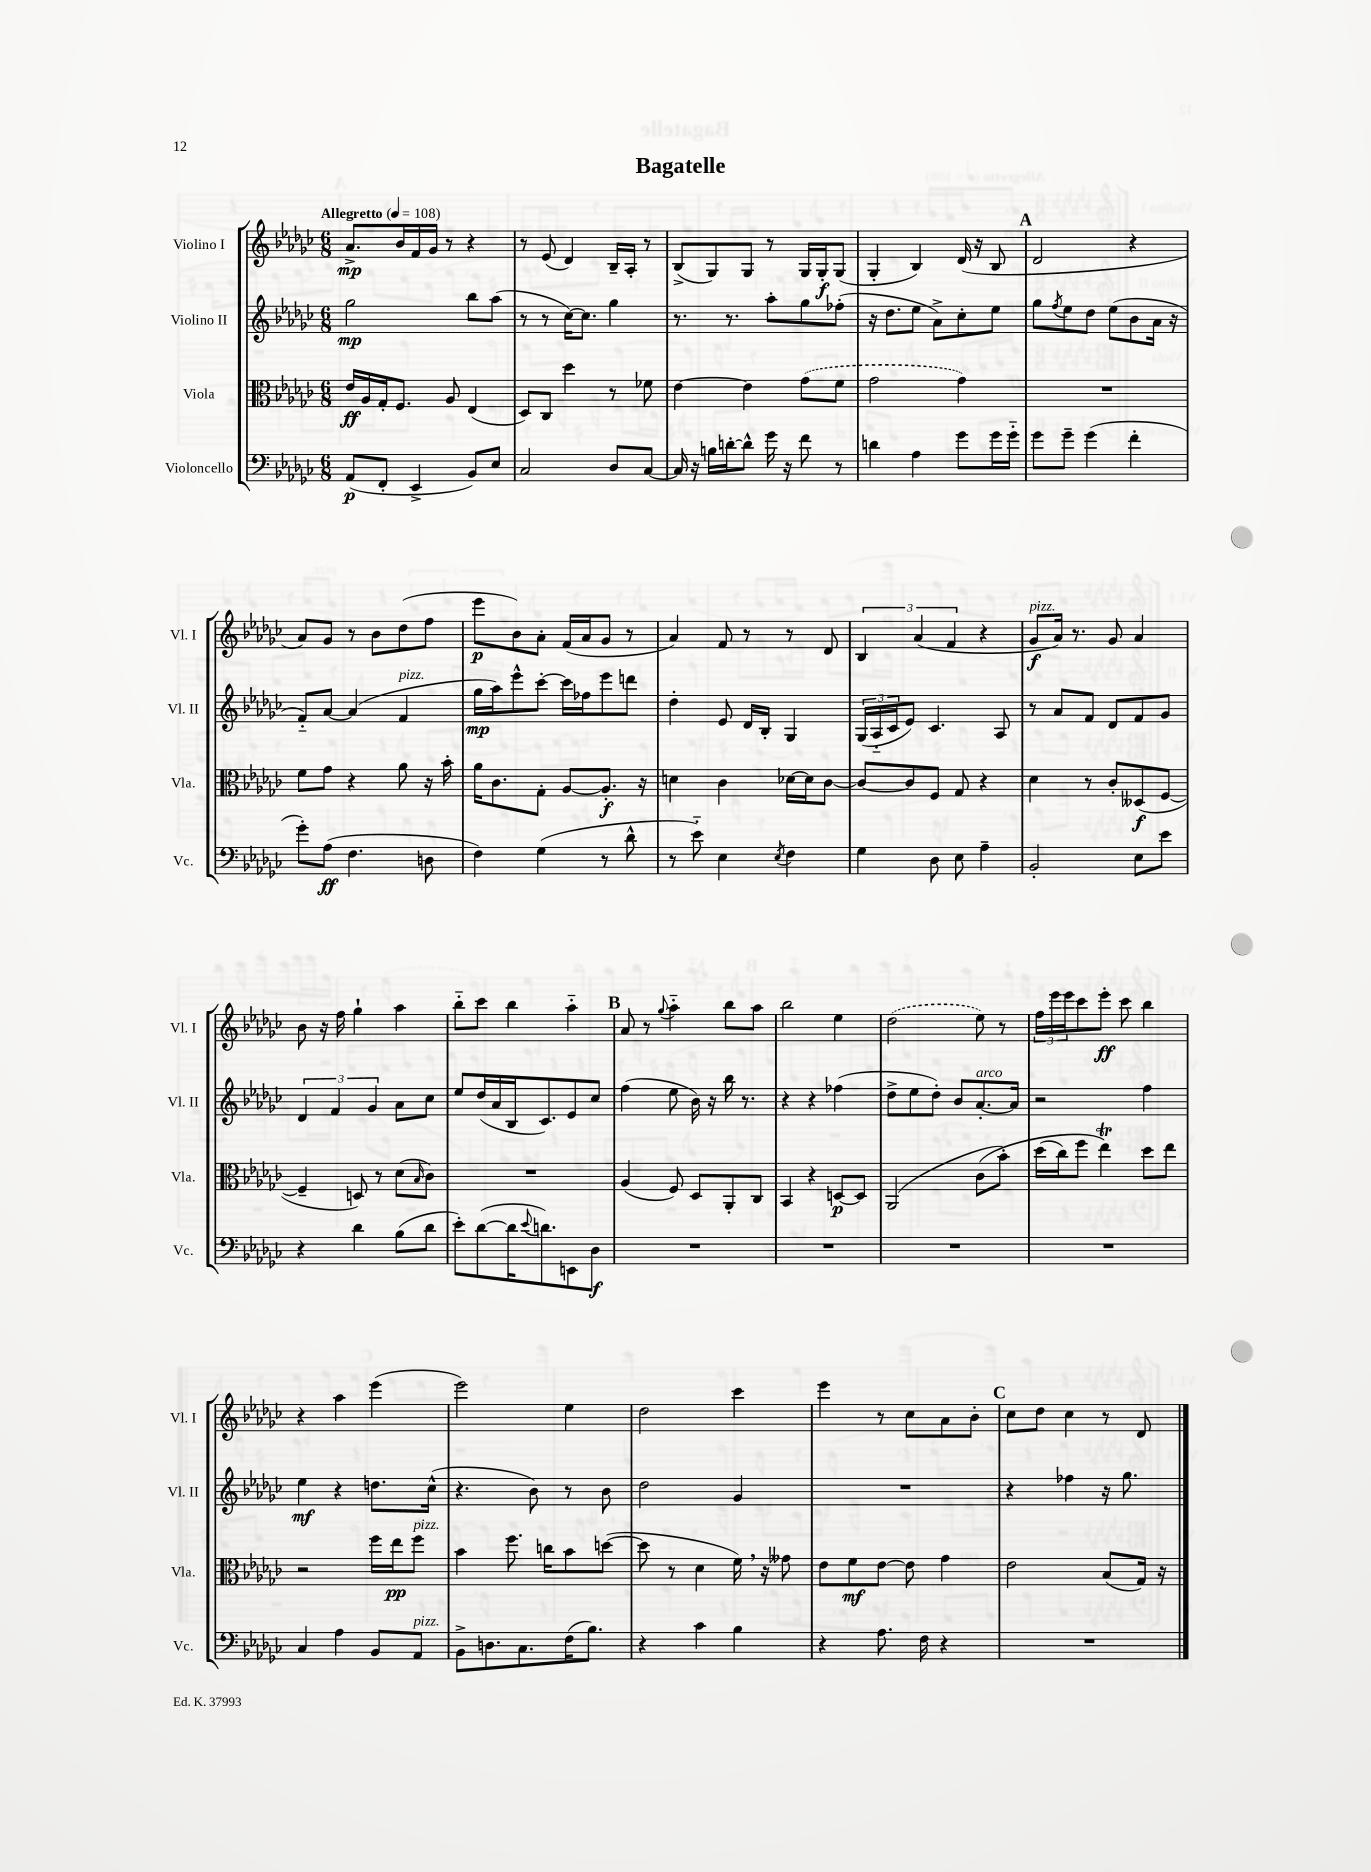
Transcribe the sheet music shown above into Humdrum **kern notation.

**kern	**kern	**kern	**kern
*staff4	*staff3	*staff2	*staff1
*clefF4	*clefC3	*clefG2	*clefG2
*k[b-e-a-d-g-c-]	*k[b-e-a-d-g-c-]	*k[b-e-a-d-g-c-]	*k[b-e-a-d-g-c-]
*M6/8	*M6/8	*M6/8	*M6/8
*MM108	*MM108	*MM108	*MM108
(8AA-	16e-	2gg-	8.a-^
.	16A-	.	.
8FF'	16G-'	.	.
.	8.F	.	16b-
4EE-^	.	.	16f
.	.	.	16g-
.	8A-	.	8r
8BB-)	(4E-	8bb-	4r
8E-	.	(8aa-	.
=	=	=	=
2C-	8D-)	8r	8r
.	8C-	8r	(8e-
.	4dd-	[16cc-)	4d-)
.	.	8.cc-]	.
8D-	8r	4gg-	16B-~
.	.	.	16A-'
[8C-	8f-	.	8r
=	=	=	=
16C-]	[4e-	8.r	(8B-^
16r	.	.	.
16B	.	.	8G-)
[16d'	.	8.r	.
8d^^]	4e-]	.	8G-
16g-	.	8aa-'	8r
16r	.	.	.
8f	(8g-	8gg-	16G-
.	.	.	16G-'
8r	8f	(8ff-'	(8G-
=	=	=	=
4d	2g-	16r	4G-'
.	.	8.dd-	.
4A-	.	8ee-	4B-)
.	.	8a-^)	.
8g-	4g-)	8cc-'	(16d-
.	.	.	16r
16g-	.	8ee-	8B-
16g-'~	.	.	.
=	=	=	=
8g-	2.r	8gg-	2d-
.	.	8qff	.
8g-~	.	8ee-	.
(4g-	.	8dd-	.
.	.	(8ee-	.
4f'	.	8b-	4r
.	.	16a-	.
.	.	16r	.
=	=	=	=
8g-')	8f	8f'~)	8a-)
(8A-	8g-	[8a-	8g-
4.F	4r	(4a-]	8r
.	.	.	8b-
.	8a-	4f	(8dd-
8D	16r	.	8ff
.	16b-'	.	.
=	=	=	=
4F)	16a-	16gg-	8eee-
.	8.c-	16aa-)	.
.	.	8eee-^^	8b-)
(4G-	8G-'	[8ccc-'	8a-'
.	[8A-	16ccc-]	(16f
.	.	16ff-	16a-
8r	8.A-']	8eee-	8g-
8d-^^	.	8ddd	8r
.	16r	.	.
=	=	=	=
8r	4d	4dd-'	4a-)
8e-'~)	.	.	.
4E-	4c-	8e-	8f
.	.	16d-	8r
.	.	16B-'	.
8qE-	.	.	.
4F	[16d-	4G-	8r
.	16d-]	.	.
.	[8c-	.	8d-
=	=	=	=
4G-	8c-_	(24G-	6B-
.	.	24A-'~	.
.	.	24c-	.
.	8c-]	8e-)	.
.	.	.	(6a-
8D-	8F	4.c-	.
.	.	.	6f
8E-	8G-	.	.
4A-~	4r	.	4r
.	.	8A-	.
=	=	=	=
2BB-'	4d-	8r	8g-
.	.	8a-	16a-)
.	.	.	8.r
.	8r	8f	.
.	8c-'	8d-	8g-
8E-	(8D--	8f	4a-
8e-	[8F	8g-	.
=	=	=	=
4r	4F~]	6d-	8b-
.	.	.	16r
.	.	6f	.
.	.	.	16ff
4d-	8D)	.	4gg-`
.	.	6g-	.
.	8r	.	.
(8B-	(8d-	8a-	4aa-
.	16qqB-	.	.
8d-	8c-)	8cc-	.
=	=	=	=
8e-')	2.r	8ee-	8bb-'~
([8d-	.	(16dd-	8ccc-
.	.	16a-	.
16d-]	.	16B-	4bb-
8qqe-	.	.	.
8.d)	.	8.c-)	.
8EE	.	8e-	4aa-'~
8D-	.	8cc-	.
=	=	=	=
2.r	(4A-	(4ff	8a-
.	.	.	8r
.	.	.	8qqgg-
.	8F)	8ee-	4aa-'~
.	8D-	16b-)	.
.	.	16r	.
.	8AA-'	16bb-	8bb-
.	.	8.r	.
.	8C-	.	8aa-
=	=	=	=
2.r	4BB-	4r	2bb-
.	4r	4r	.
.	[8D	(4ff-	4ee-
.	8D]	.	.
=	=	=	=
2.r	(2AA-	8dd-^	(2dd-
.	.	8ee-	.
.	.	8dd-')	.
.	.	8b-	.
.	&(8c-	[8.a-'	8ee-)
.	8b-')	.	8r
.	.	16a-]	.
=	=	=	=
2.r	(16dd-	2r	24ff
.	.	.	24eee-
.	16cc-)	.	.
.	.	.	24eee-
.	8ff	.	8ccc-
.	4ee-&)	.	8eee-'
.	.	.	8ccc-
.	8dd-	4ff	4bb-
.	8ee-	.	.
=	=	=	=
4C-	2r	4ee-	4r
4A-	.	4r	4aa-
8BB-	16ff	8.dd	(4eee-
.	16ee-	.	.
8AA-	8ff	.	.
.	.	(16cc-^^	.
=	=	=	=
8BB-^	4b-	4.r	2eee-)
8.D	.	.	.
.	8.ff	.	.
8.C-	.	.	.
.	.	8b-)	.
.	16cc	.	.
(16F	8b-	8r	4ee-
8.B-)	.	.	.
.	([8dd	8b-	.
=	=	=	=
4r	8dd]	2dd-	2dd-
.	8r	.	.
4c-	4d-	.	.
4B-	16f)	4g-	4ccc-
.	16r	.	.
.	8g--	.	.
=	=	=	=
4r	8e-	2.r	4eee-
.	8f	.	.
8.A-	[8e-	.	8r
.	8e-]	.	8cc-
16F	.	.	.
4r	4g-	.	8a-
.	.	.	8b-'
=	=	=	=
2.r	2e-	4r	8cc-
.	.	.	8dd-
.	.	4ff-	4cc-
.	(8B-	16r	8r
.	.	8.gg-	.
.	16G-)	.	8d-
.	16r	.	.
==	==	==	==
*-	*-	*-	*-
